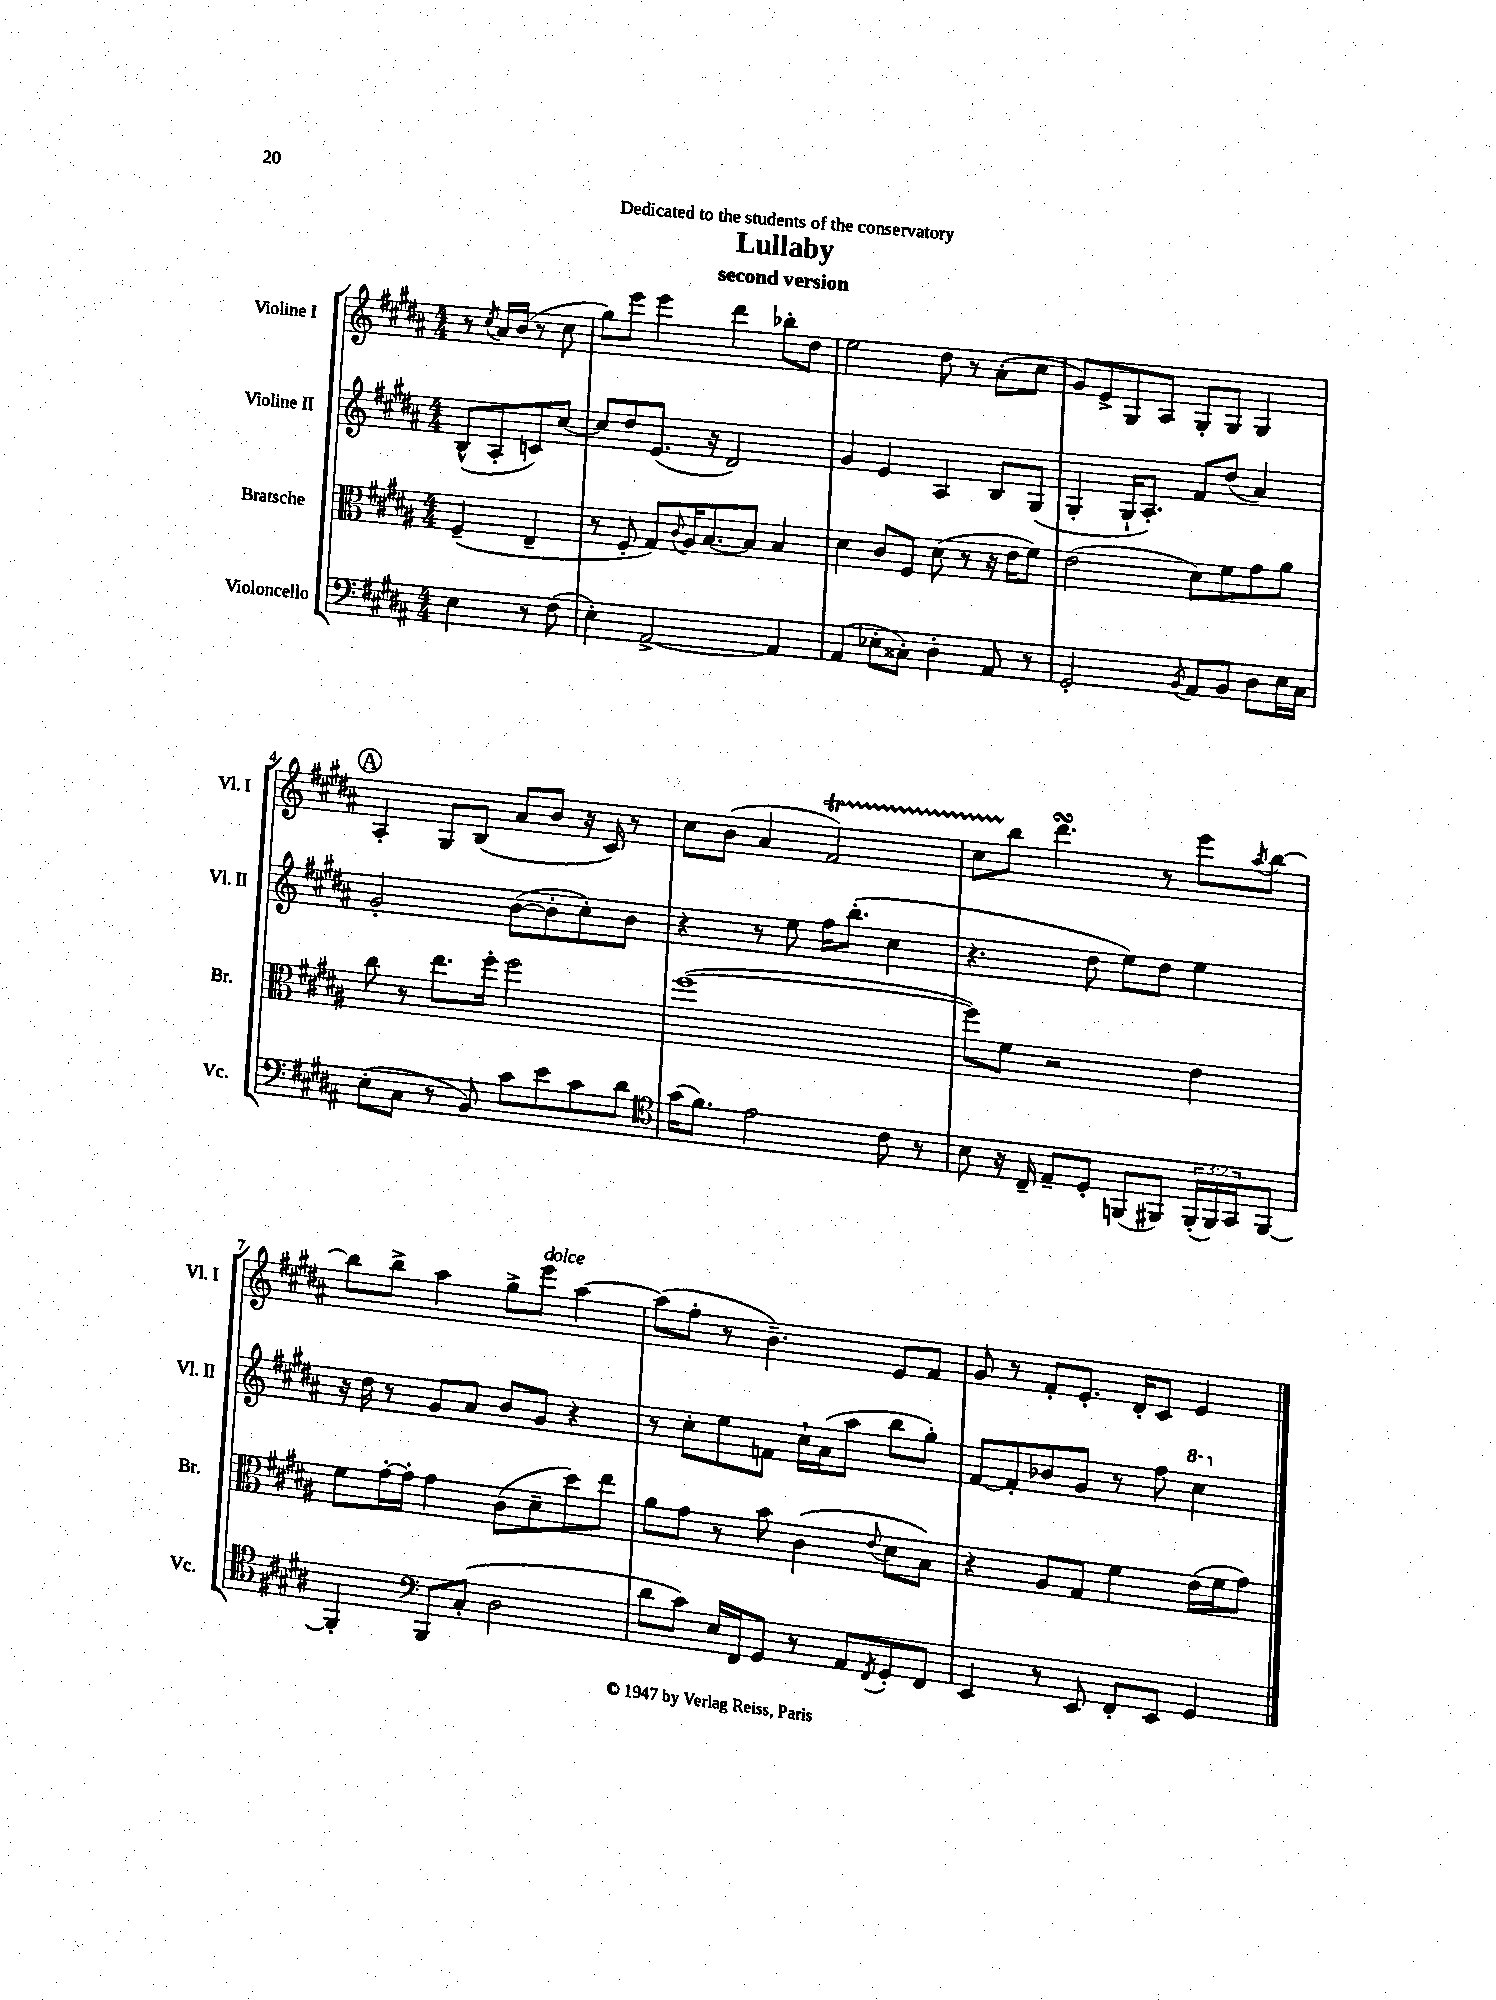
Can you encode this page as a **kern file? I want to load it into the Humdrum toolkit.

**kern	**kern	**kern	**kern
*staff4	*staff3	*staff2	*staff1
*clefF4	*clefC3	*clefG2	*clefG2
*k[f#c#g#d#a#]	*k[f#c#g#d#a#]	*k[f#c#g#d#a#]	*k[f#c#g#d#a#]
*M4/4	*M4/4	*M4/4	*M4/4
4E	(4F#~	(8B^^	8r
.	.	.	8qcc#
.	.	8A#'	16a#
.	.	.	(16b
8r	4E~	8c)	8r
(8F#	.	[8cc#	8cc#
=	=	=	=
4E')	8r	8cc#]	8gg#)
.	8F#'	8dd#	8eee
[2AA#^	8G#)	(8.e	4eee
.	8qqc#	.	.
.	16A#	.	.
.	[8.B	16r	.
.	.	2d#)	4ddd#
.	8B]	.	.
4AA#]	4B	.	8bb-'
.	.	.	8dd#
=	=	=	=
(4AA#	4d#	4g#	2ee
8E-'	8c#	4e	.
8C##')	8F#	.	.
4D#'	(8d#	4A#	8dd#
.	8r	.	8r
8AA#	16r	8B	(8a#'
.	16e	.	.
8r	8f#)	(8G#	8cc#
=	=	=	=
2GG#'	(2e	4G#'	8g#)
.	.	.	8e^
.	.	16G#`	8G#
.	.	8.A#')	.
.	.	.	8A#
8qBB	.	.	.
8AA#	8d#)	8f#	8G#'
8BB	8f#	(8dd#	8G#
8D#	8g#	4a#)	4G#
16E	8a#	.	.
16C#	.	.	.
=	=	=	=
(8E'	8cc#	2g#'	4A#'
8C#	8r	.	.
8r	8.ee	.	8G#
8BB)	.	.	(8B
.	16ff#'	.	.
8c#	2ff#	([8b	8a#
8e	.	8b']	8b
8c#	.	8cc#')	16r
.	.	.	16c#)
8d#	.	8b	8r
=	=	=	=
*clefC4	*	*	*
(16g#	([1ff#	4r	8cc#
8.f#)	.	.	.
.	.	.	(8b
2e	.	8r	4a#
.	.	8ee	.
.	.	16ff#	2f#)
.	.	(8.bb'	.
8c#	.	4cc#	.
8r	.	.	.
=	=	=	=
8B	8ff#])	4.r	8cc#
16r	8f#	.	8bb
16C#~	.	.	.
8E~	2r	.	4.ddd#
8D#'	.	8dd#	.
(8FF	.	8ee)	.
8FF#)	.	8dd#	8r
(24FF#'	4e	4ee	8eee
24FF#)	.	.	.
24GG#	.	.	.
.	.	.	8qaa#
[8FF#	.	.	[8bb
=	=	=	=
4FF#']	8f#	16r	8bb]
.	.	16dd#	.
.	[16g#'	8r	8bb^
.	16g#']	.	.
*clefF4	*	*	*
8BBB	4g#	8g#	4aa#
(8C#'	.	8a#	.
2D#	(8c#	8b	8gg#^
.	8d#~	8g#	8eee
.	8dd#)	4r	[4aa#
.	8ee	.	.
=	=	=	=
8d#	8a#	8r	(8aa#]
8c#)	8g#	8cc#'	8ff#'
16E	8r	8ee	8r
16FF#	.	.	.
8GG#	8b	8f	4.b~)
8r	(4c#	16cc#`	.
.	.	(16a#	.
8AA#	.	8aa#	.
8qFF#	8qqe	.	.
8GG#'	8d#	8bb	8e
8FF#	8B)	8gg#')	8f#
=	=	=	=
4EE	4r	[8f#	8g#
.	.	8f#']	8r
8r	8A#	8b-	8f#'
8EE	8G#	8g#	8.e'
8FF#'	4f#	8r	.
.	.	.	16d#'
8EE	.	8ff#	8c#
4GG#	(16e	4ccc#	4e
.	16f#	.	.
.	8g#)	.	.
==	==	==	==
*-	*-	*-	*-
